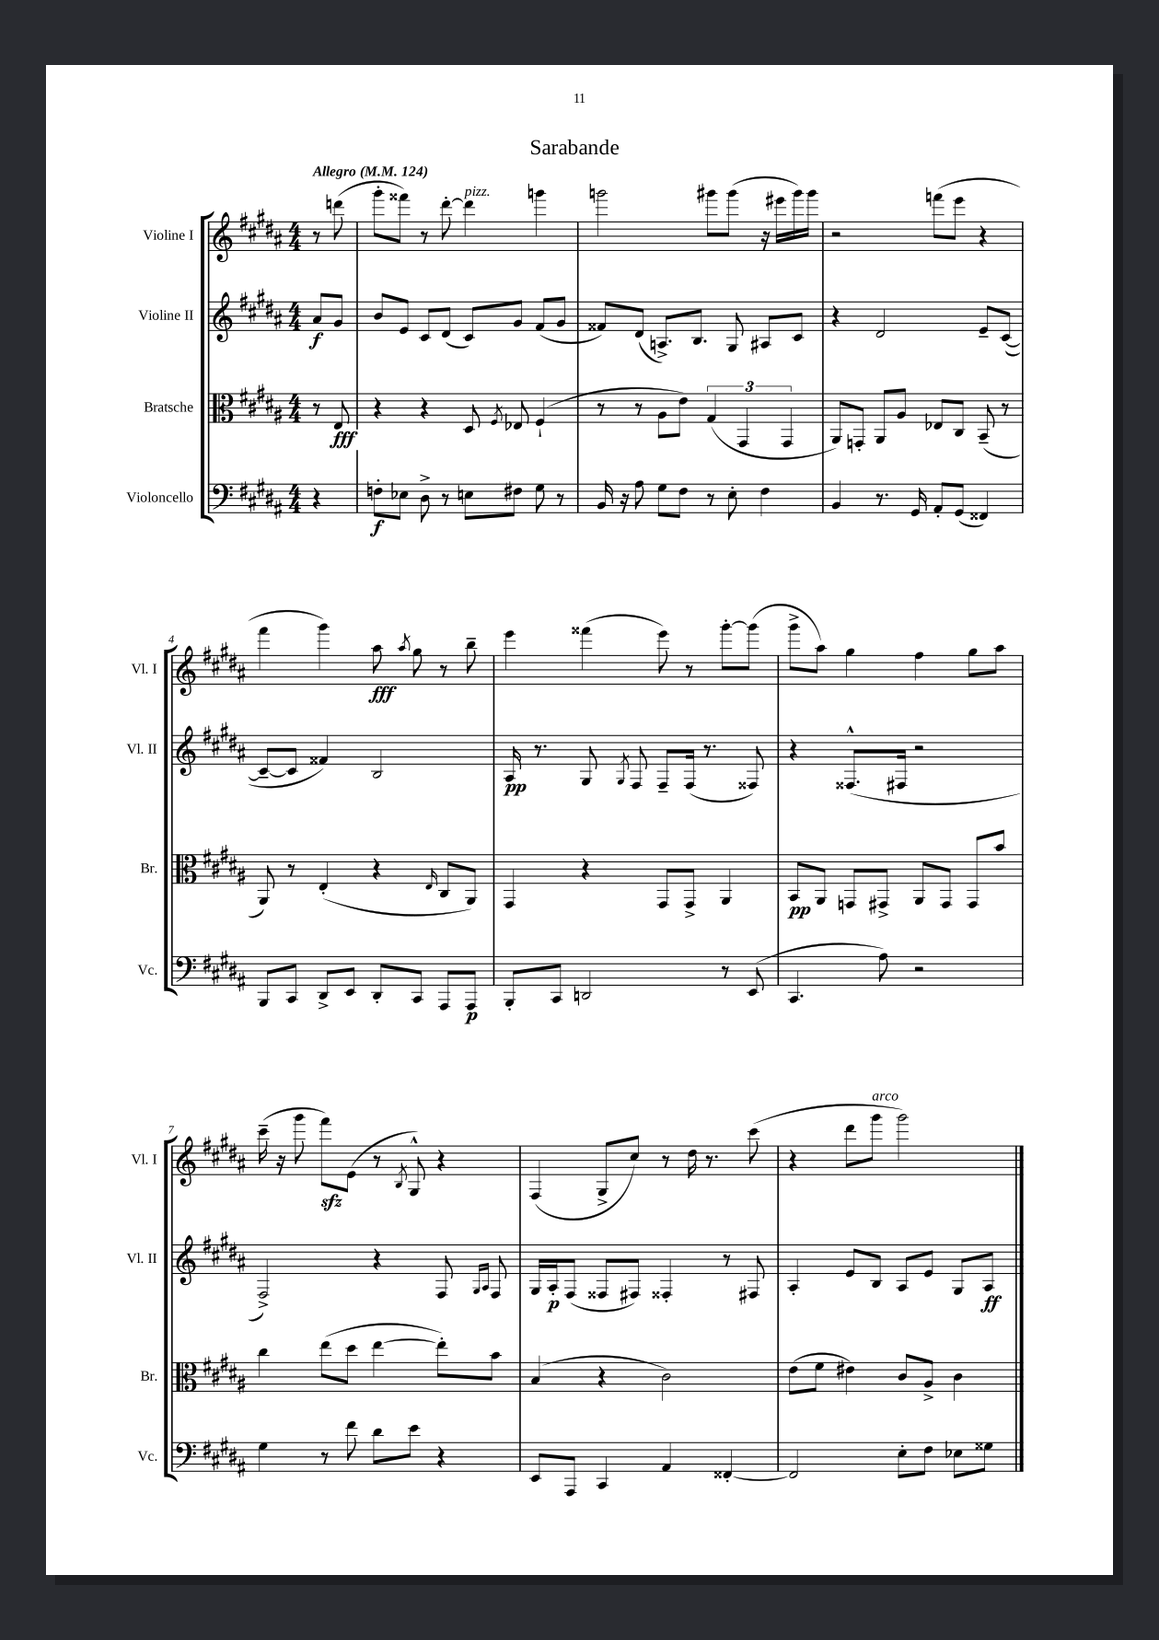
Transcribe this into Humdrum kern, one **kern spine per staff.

**kern	**kern	**kern	**kern
*staff4	*staff3	*staff2	*staff1
*clefF4	*clefC3	*clefG2	*clefG2
*k[f#c#g#d#a#]	*k[f#c#g#d#a#]	*k[f#c#g#d#a#]	*k[f#c#g#d#a#]
*M4/4	*M4/4	*M4/4	*M4/4
*MM124	*MM124	*MM124	*MM124
4r	8r	8a#	8r
.	8E	8g#	(8ddd
=	=	=	=
8F'	4r	8b	8ggg#'
8E-	.	8e	8fff##)
8D#^	4r	8c#	8r
8r	.	(8d#	[8ddd#'
8E	8D#	8c#)	4ddd#]
.	8qF#	.	.
8F#	8E-	8g#	.
8G#	(4F#`	(8f#	4ggg
8r	.	8g#	.
=	=	=	=
16BB	8r	8f##)	2ggg
16r	.	.	.
8A#	8r	(8d#	.
8G#	8A#	8.A^)	.
8F#	8e)	.	.
.	.	8.B	.
8r	(6G#	.	8ggg#
8E'	.	8G#	(8ggg#
.	6GG#	.	.
4F#	.	8A#	16r
.	.	.	16eee#
.	6GG#	.	.
.	.	8c#	16ggg#)
.	.	.	16ggg#
=	=	=	=
4BB	8AA#)	4r	2r
.	8GG'	.	.
8.r	8AA#	2d#	.
.	8A#	.	.
16GG#	.	.	.
8AA#'	8E-	.	(8fff
(8GG#	8C#	.	8eee
4FF##)	(8BB~	8e~	4r
.	8r	([8c#	.
=	=	=	=
8BBB	8AA#)	8c#~_	4fff#
8CC#	8r	8c#]	.
8DD#^	(4E'	4f##)	4ggg#)
8EE	.	.	.
8DD#'	4r	2B	8aa#
.	.	.	8qaa#
8CC#	.	.	8gg#
.	16qqE	.	.
8AAA#	8C#	.	8r
8AAA#	8AA#)	.	8bb~
=	=	=	=
8BBB'	4GG#	16A#	4eee
.	.	8.r	.
8CC#	.	.	.
2DD	4r	8G#	(4fff##
.	.	8qG#	.
.	.	8F#	.
.	8GG#	8F#~	8eee)
.	8GG#^	(16F#	8r
.	.	8.r	.
8r	4AA#	.	[8ggg#'
(8EE	.	8F##)	(8ggg#]
=	=	=	=
4.CC#	8BB	4r	8ggg#^
.	8AA#	.	8aa#)
.	8GG	(8.F##^^	4gg#
8A#)	8GG#^	.	.
.	.	16F#	.
2r	8AA#	2r	4ff#
.	8GG#	.	.
.	8GG#	.	8gg#
.	8b	.	8aa#
=	=	=	=
4G#	4cc#	2F#^)	(16ccc#~
.	.	.	16r
.	.	.	8ggg#
8r	(8ee	.	8fff#)
8f#	8dd#	.	(8e
8d#	[4ee	4r	8r
.	.	.	8qB
8e	.	.	8G#^^)
4r	8ee'])	8F#	4r
.	.	16qqG#	.
.	.	16qqA#	.
.	8b	8F#	.
=	=	=	=
8EE	(4B	16G#	(4F#
.	.	16A#'	.
8AAA#	.	(8F#	.
4CC#	4r	8F##	8G#^
.	.	8F#)	8cc#)
4AA#	2c#)	4F##'	8r
.	.	.	16dd#
.	.	.	8.r
[4FF##'	.	8r	.
.	.	8F#	(8ccc#
=	=	=	=
2FF##]	(8e	4A#'	4r
.	8f#	.	.
.	4e#)	8e	8ddd#
.	.	8B	8ggg#
8E'	8c#	8A#	2ggg#)
8F#	8A#^	8e	.
8E-	4c#	8G#	.
8G##	.	8A#	.
==	==	==	==
*-	*-	*-	*-
